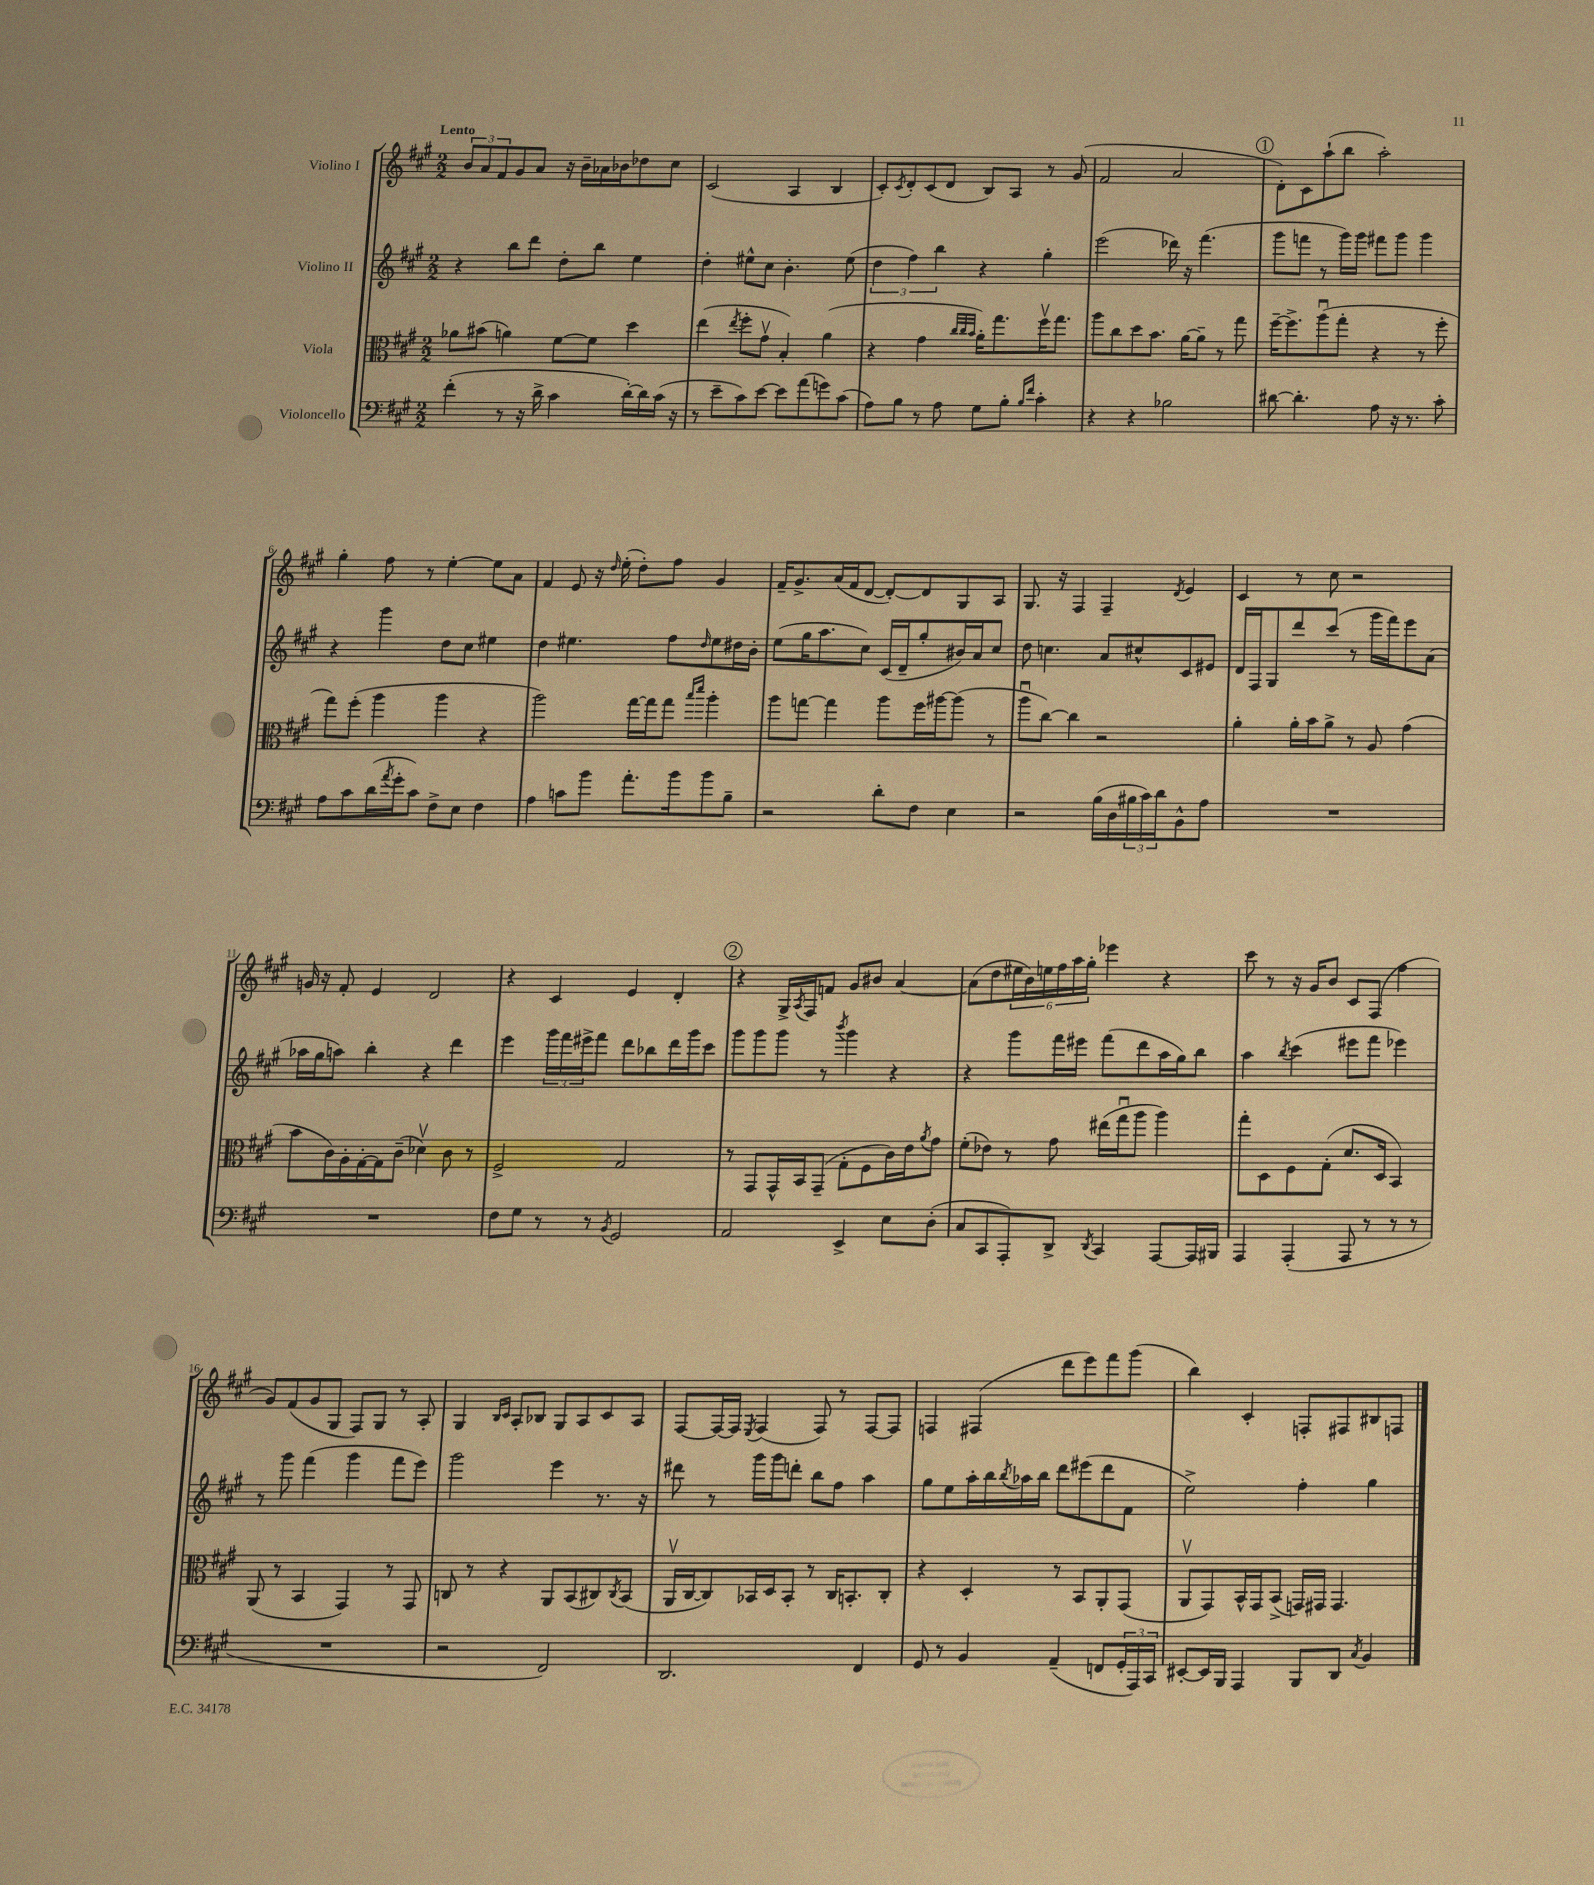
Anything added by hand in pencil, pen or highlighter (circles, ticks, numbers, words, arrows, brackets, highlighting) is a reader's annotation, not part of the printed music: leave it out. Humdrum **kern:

**kern	**kern	**kern	**kern
*staff4	*staff3	*staff2	*staff1
*clefF4	*clefC3	*clefG2	*clefG2
*k[f#c#g#]	*k[f#c#g#]	*k[f#c#g#]	*k[f#c#g#]
*M2/2	*M2/2	*M2/2	*M2/2
(4f#'\	8a-\L	4r	12b/L
.	.	.	12a/
.	(8b#\J	.	.
.	.	.	12f#/
8r	4a\)	8bb\L	8g#/
16r	.	8ddd\J	8a/J
16d^\	.	.	.
4c#\	[8f#\L	8dd'\L	16r
.	.	.	16b~\LL
.	8f#\]J	8bb\J	16a-\
.	.	.	16b-\J
[16d'\LL)	4dd\	4ee\	8dd-\
16d\]	.	.	.
(16c#\JJ	.	.	8cc#\J
16r	.	.	.
=	=	=	=
8r	(4ee\	4dd'\	(2c#/
8e~\L	.	.	.
.	8qee/	.	.
8c#\)	8ff#'\L	8ee#^^\L	.
[8e\J	8g#v\J	8cc#\J	.
8e\]L	4B'/)	4.b'\	4A/
(8a\	.	.	.
8g\)	(4a\	.	4B/
(8c#\J	.	(8ee#\	.
=	=	=	=
8A\L)	4r	6dd\	8c#'/L)
.	.	.	8qc#/
8B\J	.	.	8d'/
.	.	6ff#\)	.
8r	4g#\	.	(8c#/
.	.	6bb\	.
8A\	.	.	8d/J
.	32qqcc#/LLL	.	.
.	32qqcc#/	.	.
.	32qqb/JJJ	.	.
8G#\L	16a'\LK)	4r	8B/L)
.	8.gg#\	.	.
8B'\J	.	.	8A/J
16qqB/LL	.	.	.
16qqf#/JJ	.	.	.
4c#'\	16ff#v\K	4gg#'\	8r
.	8.gg#\J	.	.
.	.	.	(8g#/
=	=	=	=
4r	8aa\L	(2eee\	2f#/
.	8cc#\	.	.
4r	8dd\	.	.
.	8.b\J	.	.
2B-\	.	16ddd-\)	2a/
.	[16a\LK	16r	.
.	8a~\]J	(4.fff#\	.
.	8r	.	.
.	8gg#\	.	.
=	=	=	=
[8d#\	[16ff#~\LK	8ggg#\L	8d'\L)
.	8.ff#^\]	.	.
4.d#'\]	.	8fff\J	8c#\
.	(8aau\	8r	(8aa`\
.	8gg#'\J	16ggg#\LL)	8bb\J
.	.	16ggg#\JJ	.
8A\	4r	8fff#\L	2aa'\)
16r	.	8ggg#\J	.
8.r	.	.	.
.	8r	4ggg#\	.
8c#'\	8ff#'\	.	.
=	=	=	=
8A\L	8gg#\L)	4r	4gg#'\
8c#\	(8ff#'\J	.	.
(16d\L	4aa\	4ggg#\	8ff#\
8qa/	.	.	.
16g#'\J	.	.	.
8c#\J)	.	.	8r
8F#^\L	4aa\	8dd\L	[4ee'\
8E\J	.	8cc#\J	.
4F#\	4r	4ee#\	8ee\]L
.	.	.	8a\J
=	=	=	=
4A\	2aa\)	4dd\	4f#/
8c\L	.	4.ee#\	8e/
8b\J	.	.	16r
.	.	.	16qqdd/
.	.	.	(16ee'\
8.a'\L	[16gg#\LL	.	8dd'\L)
.	16gg#\]J	.	.
.	8gg#\J	8ff#\L	8ff#\J
16b\k	.	.	.
.	16qqbb/LL	.	.
.	16qqddd/JJ	16qqdd/	.
8b\	4aa'\	8ee#\	4g#/
8B~\J	.	16dd#\L	.
.	.	16b'\JJ	.
=	=	=	=
2r	8aa\L	(8ee\L	16f#~/LK
.	.	.	8.g#^/
.	[8gg\J	16gg#\K	.
.	.	8.aa\	.
.	4gg\]	.	(16a/L
.	.	.	16f#/J
.	.	8cc#\J)	[8d/J
8d'\L	8aa\L	(16c#/LL	8d'/_L)
.	.	16d~/J	.
8F#\J	16ff#\L	8gg#'/	8d/]
.	[16aa#\J	.	.
4E\	(8aa#\]J	16b#/L)	8G#/
.	.	16a/J	.
.	8r	8cc#/J	8A/J
=	=	=	=
2r	8aau\L	8dd\	8.G#/
.	[8cc#\J)	4.cc\	.
.	.	.	16r
.	4cc#\]	.	4F#/
(16B\LL	2r	8a/L	4F#~/
16D\	.	.	.
24B#\	.	8cc#^^/	.
24c#\)	.	.	.
24d\J	.	.	.
.	.	.	8qd/
8BB^^\	.	8c#/	4e/
8A\J	.	8e#/J	.
=	=	=	=
1r	4a'\	16d/LL	4c#/
.	.	16F#/J	.
.	.	8G#/	.
.	16a'\LL	8ddd/	8r
.	16b\J	.	.
.	8a^\J	(8ccc#/J	8cc#\
.	8r	8r	2r
.	8A/	16ggg#\LL	.
.	.	16fff#\J)	.
.	(4g#\	8eee\	.
.	.	(8a\J	.
=	=	=	=
1r	8b\L	16aa-\LL	16g/
.	.	16gg#\J	16r
.	16c#\L)	8aa\J)	8f#'/
.	16A'\	.	.
.	[16G#'\	4bb'\	4e/
.	16G#\]J	.	.
.	(8c#~\J	.	.
.	4d-v\)	4r	2d/
.	8c#\	4ddd\	.
.	8r	.	.
=	=	=	=
8F#\L	2F#^/	4eee\	4r
8G#\J	.	.	.
8r	.	24ggg#\LL	4c#/
.	.	24fff#\	.
.	.	24eee#^\J	.
8r	.	8fff#\J	.
8qBB/	.	.	.
2GG#/	2G#/	8ddd\L	4e/
.	.	8bb-\	.
.	.	16ddd\L	4d'/
.	.	16ggg#\J	.
.	.	8ccc#\J	.
=	=	=	=
2AA/	8r	8ggg#\L	4r
.	8GG#/L	8ggg#\	.
.	16GG#^^/L	8ggg#\J	16G#^/LL
.	.	.	8qA/
.	16BB/J	.	16F#/J
.	(8GG#~/J	8r	8f/J
.	.	8qbbb/	.
4EE^/	8G#'\L	4ggg#\	8g#/L
.	8F#\	.	8b#/J
8E\L	16c#\L)	4r	[4a/
.	16e\J	.	.
.	8qa/	.	.
(8D'\J	8g#\J	.	.
=	=	=	=
8C#/L	(8f#'\L	4r	(8a\]L
8CC#/	8e-\J)	.	8dd\
8AAA'/)	8r	8ggg#\L	24ee#\L
.	.	.	24b\)
.	.	.	24ee\
8DD^/J	8g#\	16fff#\L	24ff#\
.	.	.	24aa\
.	.	16eee#\JJ	.
.	.	.	24gg#'\JJ
8qDD/	.	.	.
4CC#/	(16ee#\LL	(8fff#\L	4eee-\
.	16gg#u\J	.	.
.	8aa\J	8ddd\	.
[8AAA/L	4aa\)	16aa\L	4r
.	.	16gg#\J)	.
16AAA/]L	.	8bb\J	.
16BBB#/JJ	.	.	.
=	=	=	=
4AAA/	8gg#'\L	4aa\	8ccc#\
.	8D\	.	8r
.	.	8qbb/	.
(4AAA'/	8F#\	(4ccc#\	16r
.	.	.	16g#/LK
.	(8G#'\J	.	8b/J
8AAA/	8.d/L	8eee#\L	8c#/L
8r	.	8fff#\J	(8F#/J
.	16D/Jk	.	.
8r	4BB/)	4eee-\)	4ff#\
8r	.	.	.
=	=	=	=
1r	(8AA/	8r	8g#/L)
.	8r	8ggg#\	(8f#/
.	4BB/	(4fff#\	8g#/
.	.	.	8G#/J
.	4GG#/)	4ggg#\	8F#/L)
.	.	.	8G#/J
.	8r	8fff#\L	8r
.	8GG#/	8eee\J)	8A'/
=	=	=	=
2r	8C/	2ggg#\	4G#/
.	8r	.	.
.	.	.	16qqB/LL
.	.	.	16qqc#/JJ
.	4r	.	8A'/L
.	.	.	8B-/J
2FF#/)	8AA/L	4eee\	8G#/L
.	(8BB/	.	8A/
.	8C#/)	8.r	8c#/
.	8qC#/	.	.
.	(8BB/J	.	8A/J
.	.	16r	.
=	=	=	=
2.DD/	16AAv/LL	8ddd#\	[8F#/L
.	[16C#/J	.	.
.	8C#/])	8r	16F#/_L
.	.	.	16F#/]JJ
.	.	.	8qE/
.	16BB-/L	16ggg#\LL	(4F#/
.	16D/J	16ggg#\J	.
.	8BB-'/J	8ddd'\J	.
.	8r	8bb\L	8F#/)
.	16C#/LK	8ff#\J	8r
.	8.BB'/	.	.
4FF#/	.	4aa\	[8F#/L
.	8C#'/J	.	8F#/]J
=	=	=	=
8GG#/	4r	8gg#\L	4F/
8r	.	8ee\	.
4BB/	4D'/	16aa'\L	(4F#/
.	.	16bb\	.
.	.	8qbb/	.
.	.	16aa-\	.
.	.	16bb\JJ	.
(4AA~/	8r	8ddd\L	8ddd\L
.	8BB/L	(8eee#\	8eee\)
8FF/L	8AA'/	8ddd\	8fff#\
24GG#'/L	(8GG#/J	8f#\J	(8ggg#\J
24AAA/)	.	.	.
24CC#/JJ	.	.	.
=	=	=	=
[8EE#'/L	8AAv/L	2ee^\)	4bb\)
16EE#/]L	8GG#/)	.	.
16BBB/JJ	.	.	.
4AAA/	16BB^^/L	.	4c#'/
.	16GG#/J	.	.
.	(8BB^/J	.	.
8BBB/L	16GG/LL)	4ff#'\	8F'/L
.	16GG#/JJ	.	.
8DD/J	4.GG#/	.	8F#/
8qC#/	.	.	.
4BB/	.	4gg#\	8B#/
.	.	.	8F/J
==	==	==	==
*-	*-	*-	*-
